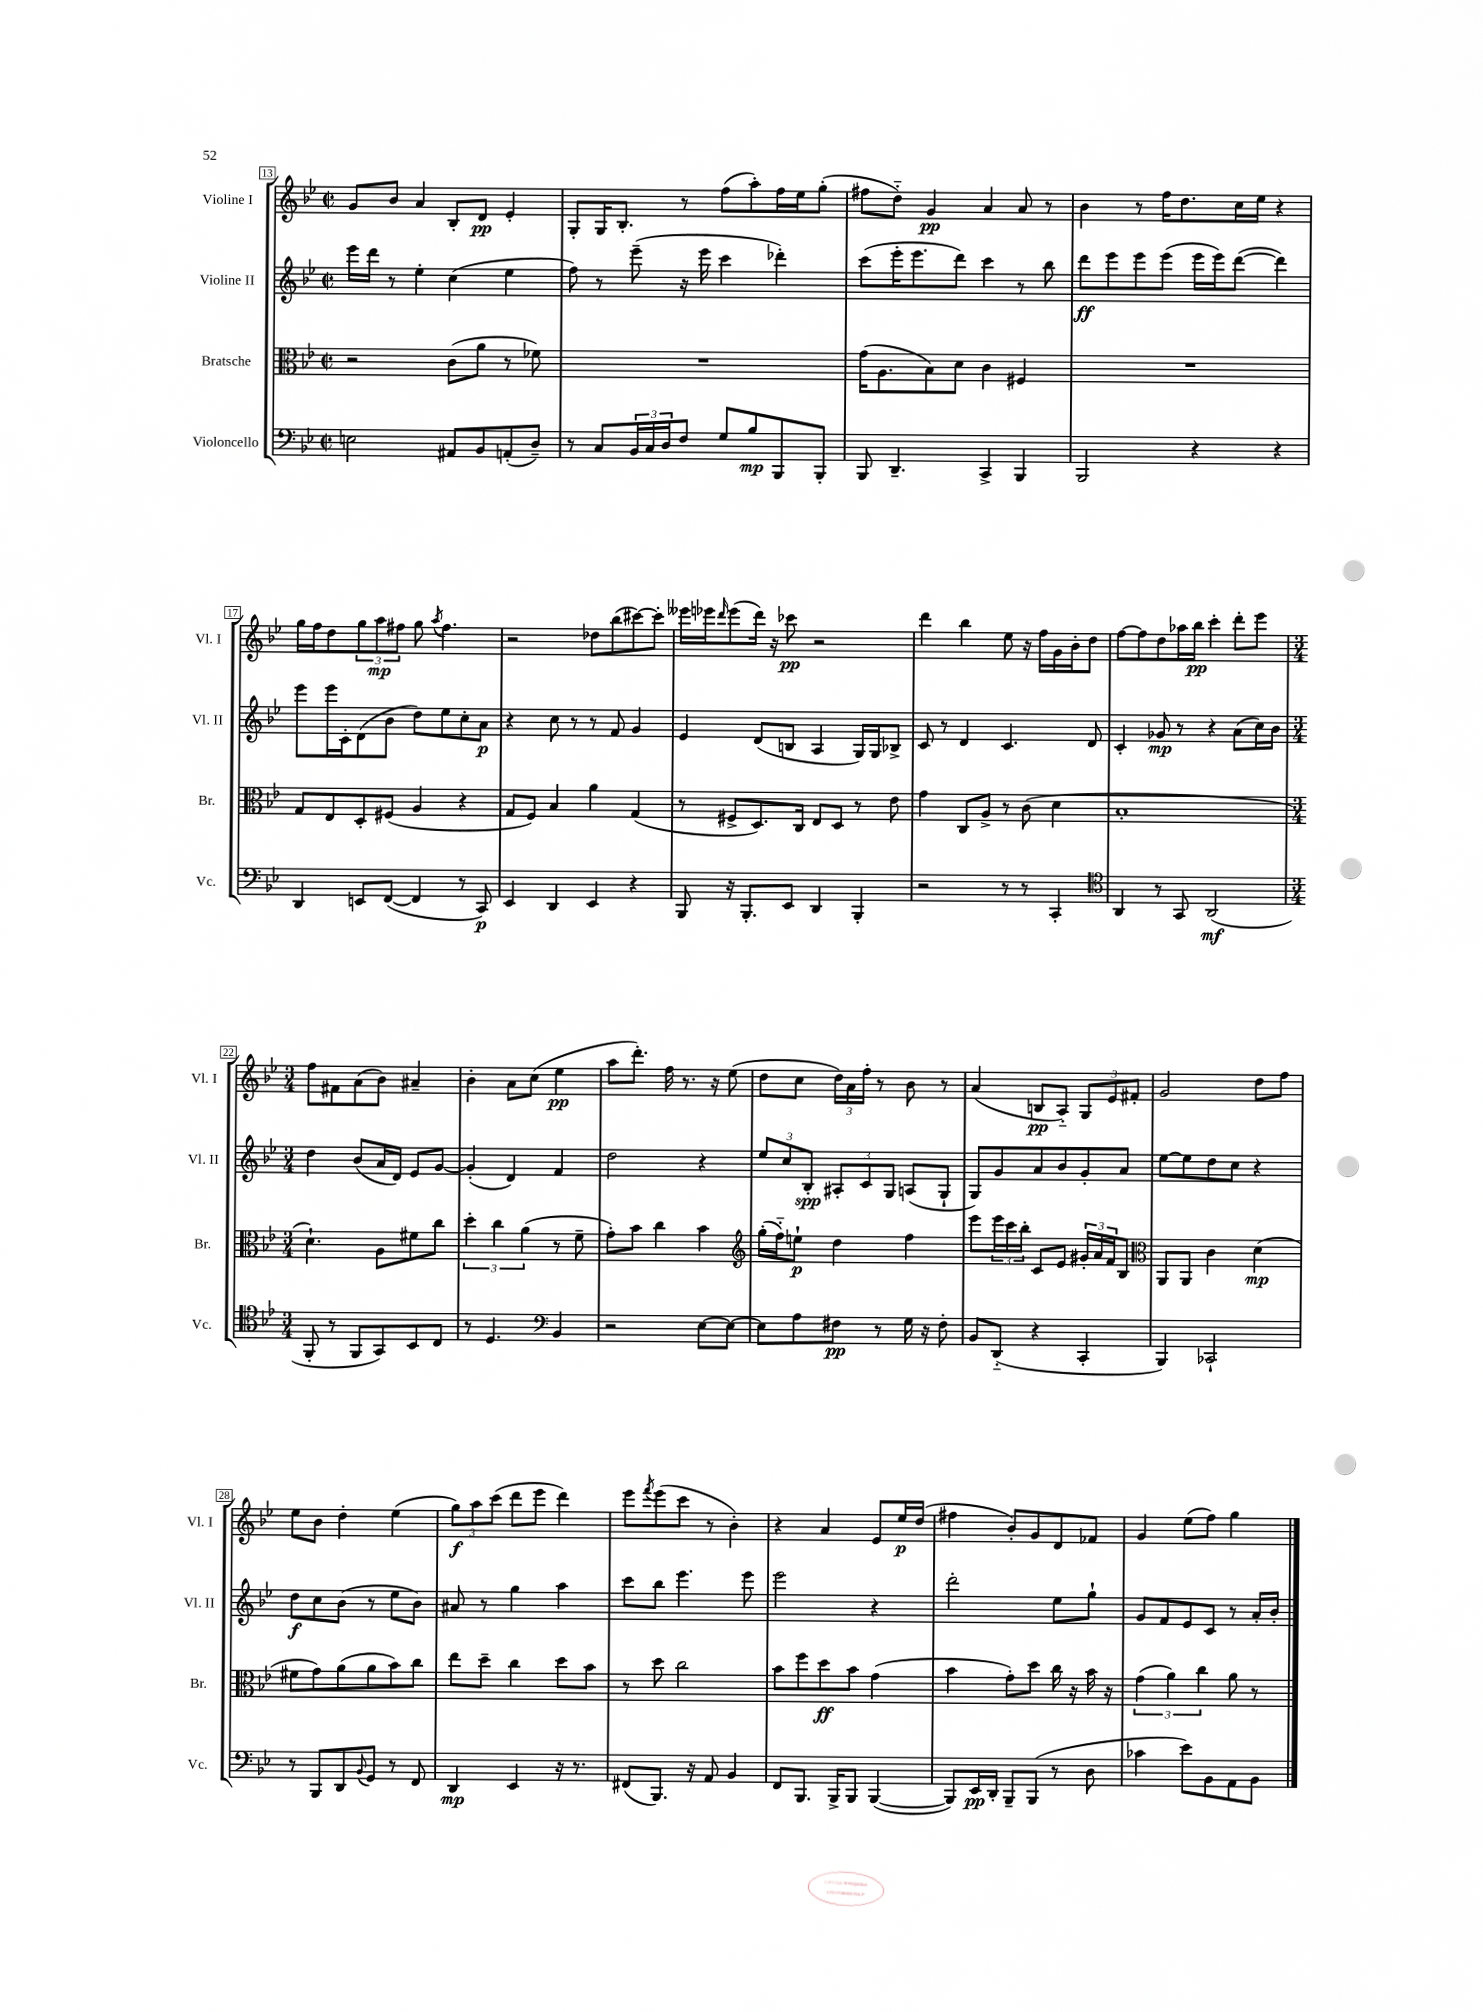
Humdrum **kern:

**kern	**dynam	**kern	**dynam	**kern	**dynam	**kern	**dynam
*part4	*part4	*part3	*part3	*part2	*part2	*part1	*part1
*staff4	*staff4	*staff3	*staff3	*staff2	*staff2	*staff1	*staff1
*I"Violoncello	*	*I"Bratsche	*	*I"Violine II	*	*I"Violine I	*
*I'Vc.	*	*I'Br.	*	*I'Vl. II	*	*I'Vl. I	*
*clefF4	*	*clefC3	*	*clefG2	*	*clefG2	*
*k[b-e-]	*	*k[b-e-]	*	*k[b-e-]	*	*k[b-e-]	*
*M2/2	*	*M2/2	*	*M2/2	*	*M2/2	*
*met(c|)	*	*met(c|)	*	*met(c|)	*	*met(c|)	*
=13	=13	=13	=13	=13	=13	=13	=13
2En\	.	2r	.	16eee-\LL	.	8g/L	.
.	.	.	.	16ddd\JJ	.	.	.
.	.	.	.	8r	.	8b-/J	.
.	.	.	.	4ee-'\	.	4a/	.
8AA#X/L	.	(8c\L	.	(4cc\	.	8B-'/L	.
8BB-/	.	8a\J	.	.	.	8d/J	pp
(8AAn'/	.	8r	.	4ee-\	.	4e-'/	.
8D~/J)	.	8f-X\)	.	.	.	.	.
=14	=14	=14	=14	=14	=14	=14	=14
8r	.	1r	.	8ff\)	.	8G'/L	.
8C/L	.	.	.	8r	.	16G/K	.
.	.	.	.	.	.	8.B-'/J	.
24BB-/L	.	.	.	(8eee-~\	.	.	.
24C/	.	.	.	.	.	.	.
24D/J	.	.	.	.	.	.	.
8F/J	.	.	.	16r	.	8r	.
.	.	.	.	16eee-\	.	.	.
8G/L	.	.	.	4ccc\	.	(8ff\L	.
8B-/	mp	.	.	.	.	8aa'\)	.
8BBB-/	.	.	.	4ddd-X'\)	.	16ff\L	.
.	.	.	.	.	.	16ee-\J	.
8BBB-'/J	.	.	.	.	.	(8gg'\J	.
=15	=15	=15	=15	=15	=15	=15	=15
8BBB-/	.	(16g\KL	.	(8ccc\L	.	8ff#X\L	.
.	.	8.A\	.	.	.	.	.
4.DD~/	.	.	.	16eee-'\K	.	8dd\J)	.
.	.	.	.	8.eee-\	.	.	.
.	.	8B-\)	.	.	.	4g/	pp
.	.	8d\J	.	8ddd\J)	.	.	.
4CC^/	.	4c\	.	4ccc\	.	4a/	.
4BBB-/	.	4F#X/	.	8r	.	8a/	.
.	.	.	.	8bb-\	.	8r	.
=16	=16	=16	=16	=16	=16	=16	=16
2BBB-/	.	1r	.	8ddd\L	ff	4b-\	.
.	.	.	.	8eee-\	.	.	.
.	.	.	.	8eee-\	.	8r	.
.	.	.	.	(8eee-\J	.	16ff\KL	.
.	.	.	.	.	.	8.dd\	.
4r	.	.	.	16eee-\LL	.	.	.
.	.	.	.	16eee-\J)	.	.	.
.	.	.	.	([8ddd\J	.	16cc\L	.
.	.	.	.	.	.	16ee-\JJ	.
4r	.	.	.	4ddd\])	.	4r	.
!!LO:LB:g=z
=17	=17	=17	=17	=17	=17	=17	=17
4DD/	.	8G/L	.	8eee-\L	.	16gg\LL	.
.	.	.	.	.	.	16ff\J	.
.	.	8E-/	.	16eee-\L	.	8dd\	.
.	.	.	.	16c'\J	.	.	.
8EEn/L	.	8D'/	.	(8d\	.	12gg\	.
.	.	.	.	.	.	12aa\	mp
([8FF/J	.	(8F#X/J	.	8b-\J	.	.	.
.	.	.	.	.	.	12ff#X\J	.
4FF/]	.	4A/	.	8dd\L)	.	8gg\	.
.	.	.	.	.	.	8qaa/	.
.	.	.	.	8ee-\	.	4.ff#\	.
8r	.	4r	.	8cc'\	.	.	.
8CC/)	p	.	.	8a\J	p	.	.
=18	=18	=18	=18	=18	=18	=18	=18
4EE-/	.	8G/L	.	4r	.	2r	.
.	.	8F/J)	.	.	.	.	.
4DD/	.	4B-/	.	8cc\	.	.	.
.	.	.	.	8r	.	.	.
4EE-/	.	4a\	.	8r	.	8dd-X\L	.
.	.	.	.	8f/	.	(8bb-\	.
4r	.	(4G/	.	4g/	.	[8ccc#X\)	.
.	.	.	.	.	.	8ccc#'\J]	.
=19	=19	=19	=19	=19	=19	=19	=19
8BBB-/	.	8r	.	4e-/	.	16eee--X\LL	.
.	.	.	.	.	.	16eee-X\J	.
.	.	.	.	.	.	16qqddd/	.
16r	.	8F#X^/L	.	.	.	(8eee-\	.
8.BBB-'/L	.	.	.	.	.	.	.
.	.	8.D/)	.	(8d/L	.	16ddd\Jk)	.
.	.	.	.	.	.	16r	.
8EE-/J	.	.	.	8Bn/J	.	8ccc-X\	pp
.	.	16C/Jk	.	.	.	.	.
4DD/	.	8E-/L	.	4A/	.	2r	.
.	.	8D/J	.	.	.	.	.
4BBB-'/	.	8r	.	16G/LL)	.	.	.
.	.	.	.	16G/J	.	.	.
.	.	8e-\	.	8B-X^/J	.	.	.
=20	=20	=20	=20	=20	=20	=20	=20
2r	.	4g\	.	8c/	.	4ddd\	.
.	.	.	.	8r	.	.	.
.	.	8C/L	.	4d/	.	4bb-\	.
.	.	8A^/J	.	.	.	.	.
8r	.	8r	.	4.c/	.	8ee-\	.
8r	.	(8c\	.	.	.	16r	.
.	.	.	.	.	.	16ff\LL	.
4CC'/	.	4d\	.	.	.	16g\	.
.	.	.	.	.	.	16b-'\J	.
.	.	.	.	8d/	.	8dd\J	.
=21	=21	=21	=21	=21	=21	=21	=21
*clefC4	*	*	*	*	*	*	*
4AA/	.	1B-'	.	4c'/	.	[8ff\L	.
.	.	.	.	.	.	8ff\]	.
8r	.	.	.	8g-X/	mp	8dd\	.
8GG/	.	.	.	8r	.	16aa-X\L	.
.	.	.	.	.	.	16bb-\JJ	pp
(2AA/	mf	.	.	4r	.	4ccc'\	.
.	.	.	.	(8a\L	.	8ddd'\L	.
.	.	.	.	16cc\L)	.	8eee-\J	.
.	.	.	.	16b-\JJ	.	.	.
!!LO:LB:g=z
=22	=22	=22	=22	=22	=22	=22	=22
*M3/4	*	*M3/4	*	*M3/4	*	*M3/4	*
8FF'/	.	4.d`\)	.	4dd\	.	8ff\L	.
8r	.	.	.	.	.	8f#X\	.
8FF/L	.	.	.	(8b-/L	.	(8a\	.
8GG/)	.	8A\L	.	16a/L	.	8b-\J)	.
.	.	.	.	16d/JJ)	.	.	.
8BB-/	.	8f#X\	.	8e-/L	.	4a#X~/	.
8C/J	.	8cc\J	.	[8g/J	.	.	.
=23	=23	=23	=23	=23	=23	=23	=23
8r	.	6dd'\	.	(4g'/]	.	4b-'\	.
4.D/	.	.	.	.	.	.	.
.	.	6cc\	.	.	.	.	.
.	.	.	.	4d/)	.	8a\L	.
.	.	(6a\	.	.	.	.	.
.	.	.	.	.	.	(8cc\J	.
*clefF4	*	*	*	*	*	*	*
4BB-/	.	8r	.	4f/	.	4ee-\	pp
.	.	8f~\	.	.	.	.	.
=24	=24	=24	=24	=24	=24	=24	=24
2r	.	8g'\L)	.	2dd\	.	8aa\L	.
.	.	8b-\J	.	.	.	8.ddd'\J)	.
.	.	4cc\	.	.	.	.	.
.	.	.	.	.	.	16ff\	.
.	.	.	.	.	.	8.r	.
[8E-\L	.	4b-\	.	4r	.	.	.
.	.	.	.	.	.	16r	.
8E-\J_	.	.	.	.	.	(8ee-\	.
=25	=25	=25	=25	=25	=25	=25	=25
*	*	*clefG2	*	*	*	*	*
8E-\L]	.	(16gg'\LL	.	12ee-/L	.	8dd\L	.
.	.	16ff\J)	.	.	.	.	.
.	.	.	.	12cc/	.	.	.
8A\	.	8een`\J	p	.	.	8cc\J	.
.	.	.	.	12B-'/J	spp	.	.
8F#X\J	pp	4dd\	.	12A#X'/L	.	24dd\LL)	.
.	.	.	.	.	.	24a\	.
.	.	.	.	12c/	.	24ff'\JJ	.
8r	.	.	.	.	.	8r	.
.	.	.	.	12G/J	.	.	.
16G\	.	4ff\	.	(8An/L	.	8b-\	.
16r	.	.	.	.	.	.	.
8F#'\	.	.	.	8G`/J	.	8r	.
=26	=26	=26	=26	=26	=26	=26	=26
8BB-/L	.	8eee-\L	.	8G/L)	.	(4a/	.
(8DD/J	.	24eee-\L	.	8g/	.	.	.
.	.	24ccc\	.	.	.	.	.
.	.	24bb-'\JJ	.	.	.	.	.
4r	.	8c/L	.	8a/	.	8Bn/L	pp
.	.	8e-/J	.	8b-/	.	8A/J)	.
4CC'/	.	24g#X'/LL	.	8g'/	.	12G/L	.
.	.	24a/	.	.	.	.	.
.	.	24f/J	.	.	.	12e-/	.
.	.	8B-/J	.	8a/J	.	.	.
.	.	.	.	.	.	12f#X'/J	.
=27	=27	=27	=27	=27	=27	=27	=27
*	*	*clefC3	*	*	*	*	*
4BBB-/)	.	8AA/L	.	[8ee-\L	.	2g/	.
.	.	8AA/J	.	8ee-\]	.	.	.
2CC-X`/	.	4c\	.	8dd\	.	.	.
.	.	.	.	8cc\J	.	.	.
.	.	(4d\	mp	4r	.	8dd\L	.
.	.	.	.	.	.	8ff\J	.
!!LO:LB:g=z
=28	=28	=28	=28	=28	=28	=28	=28
8r	.	8f#X\L	.	8dd\L	f	8ee-\L	.
8BBB-/L	.	8g\)	.	8cc\	.	8b-\J	.
8DD/	.	(8a\	.	(8b-\J	.	4dd'\	.
8qqBB-/	.	.	.	.	.	.	.
8GG/J	.	8a\	.	8r	.	.	.
8r	.	8b-\)	.	8ee-\L	.	(4ee-\	.
8FF/	.	8cc\J	.	8b-\J)	.	.	.
=29	=29	=29	=29	=29	=29	=29	=29
4DD/	mp	8ee-\L	.	8a#X/	.	12gg\L)	f
.	.	.	.	.	.	12aa\	.
.	.	8dd~\J	.	8r	.	.	.
.	.	.	.	.	.	(12ccc\J	.
4EE-/	.	4cc\	.	4gg\	.	8ddd\L	.
.	.	.	.	.	.	8eee-\J	.
16r	.	8dd\L	.	4aa\	.	4ddd\)	.
8.r	.	.	.	.	.	.	.
.	.	8b-\J	.	.	.	.	.
=30	=30	=30	=30	=30	=30	=30	=30
(8FF#X/L	.	8r	.	8ccc\L	.	8eee-\L	.
.	.	.	.	.	.	8qfff/	.
8.BBB-/J)	.	8dd\	.	8bb-\J	.	(8eee-\	.
.	.	2cc\	.	4.eee-\	.	8ccc\J	.
16r	.	.	.	.	.	.	.
8AA/	.	.	.	.	.	8r	.
4BB-/	.	.	.	.	.	4b-'\)	.
.	.	.	.	8eee-\	.	.	.
=31	=31	=31	=31	=31	=31	=31	=31
8FF/L	.	8b-\L	.	2eee-\	.	4r	.
8.BBB-/J	.	8ff\	.	.	.	.	.
.	.	8dd\	ff	.	.	4a/	.
16BBB-^/KL	.	.	.	.	.	.	.
8BBB-/J	.	8b-\J	.	.	.	.	.
([4BBB-/	.	(4g\	.	4r	.	8e-/L	.
.	.	.	.	.	.	16ee-/L	p
.	.	.	.	.	.	(16dd/JJ	.
=32	=32	=32	=32	=32	=32	=32	=32
8BBB-/L])	.	4b-\	.	2ddd'\	.	4ff#X\	.
16EE-/L	pp	.	.	.	.	.	.
16DD'/JJ	.	.	.	.	.	.	.
8BBB-~/L	.	8g'\L)	.	.	.	8b-'/L)	.
(8BBB-/J	.	8dd\J	.	.	.	8g/	.
8r	.	16cc\	.	8ee-\L	.	8d/	.
.	.	16r	.	.	.	.	.
8D\	.	16b-\	.	8gg`\J	.	8f-X/J	.
.	.	16r	.	.	.	.	.
=33	=33	=33	=33	=33	=33	=33	=33
4c-X\	.	(6g\	.	8g/L	.	4g/	.
.	.	.	.	8f/	.	.	.
.	.	6a\)	.	.	.	.	.
8e-\L)	.	.	.	8e-/	.	(8ee-\L	.
.	.	6cc\	.	.	.	.	.
8BB-\	.	.	.	8c/J	.	8ff\J)	.
8AA\	.	8a\	.	8r	.	4gg\	.
8BB-\J	.	8r	.	16a'/LL	.	.	.
.	.	.	.	16b-'/JJ	.	.	.
==	==	==	==	==	==	==	==
*-	*-	*-	*-	*-	*-	*-	*-
